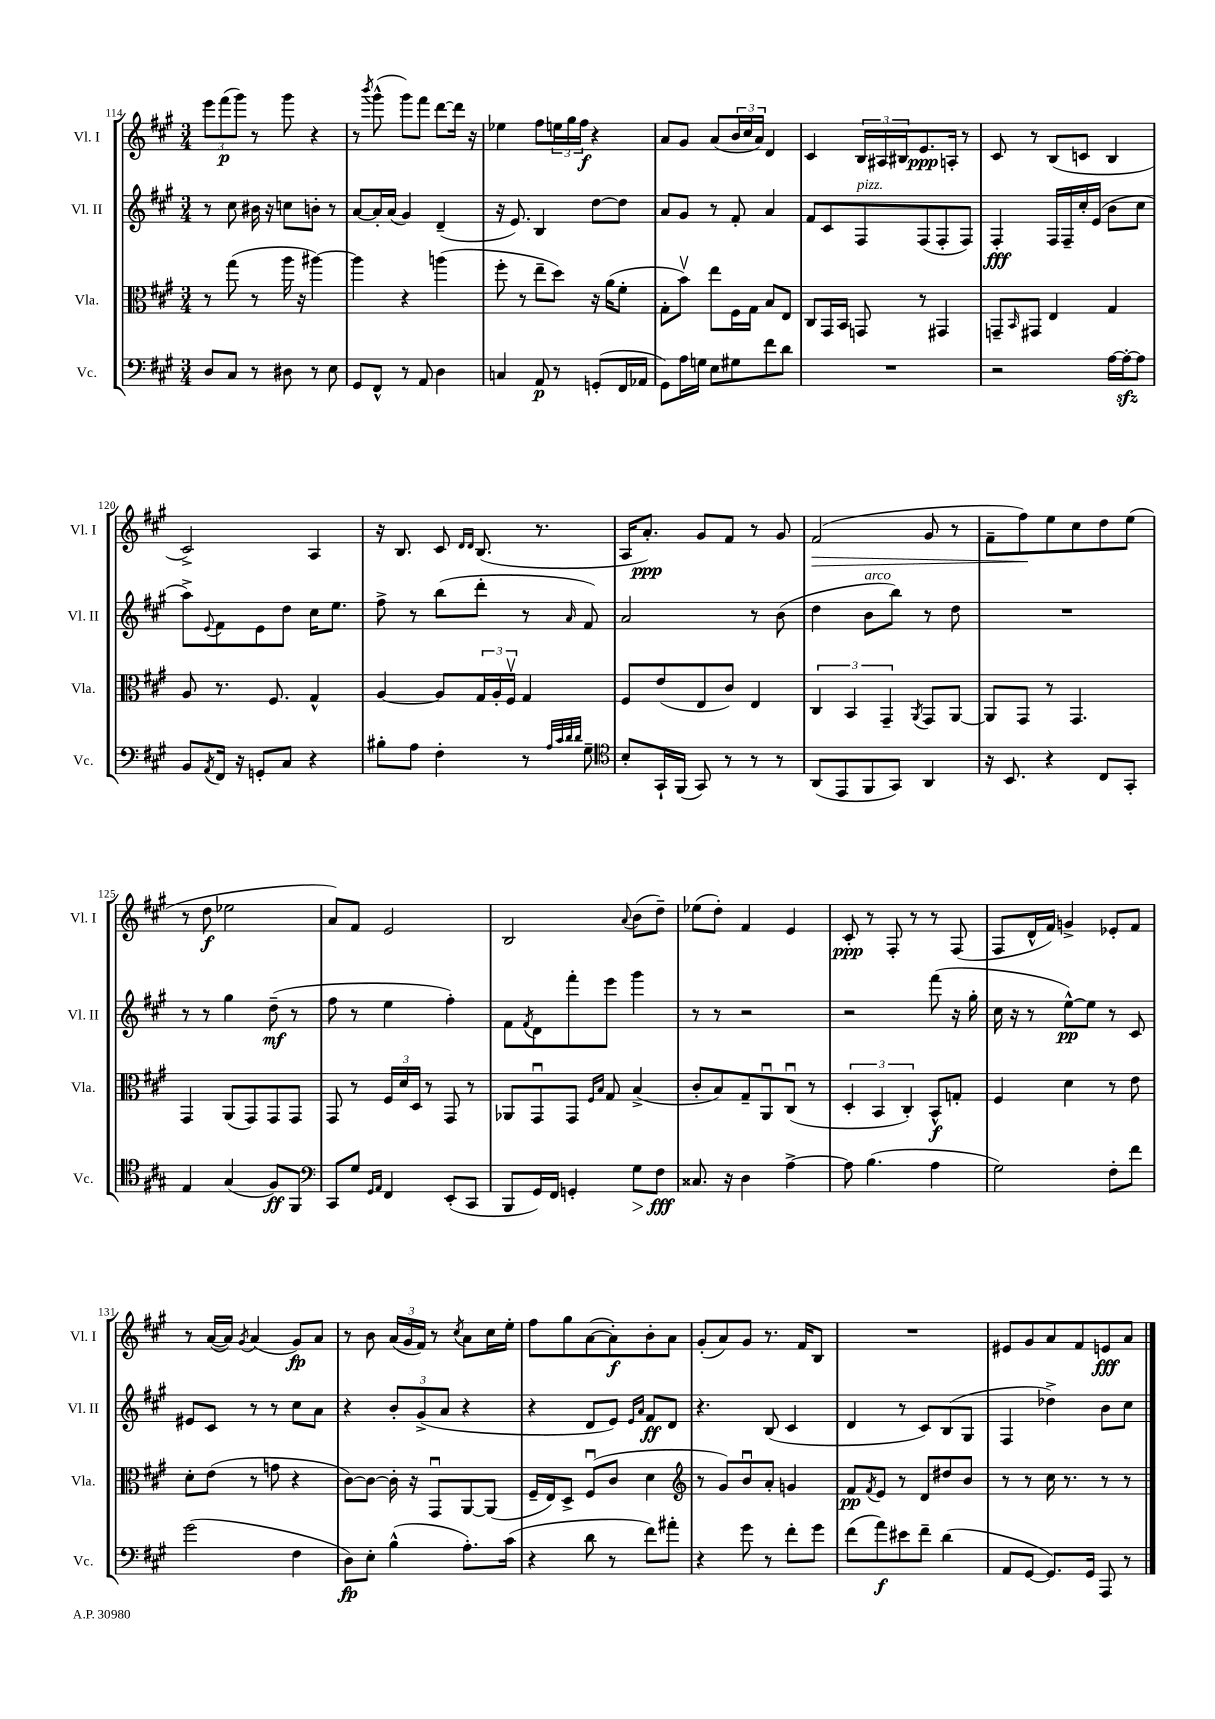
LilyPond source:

<<
\new StaffGroup <<
\new Staff = "s0" \with { instrumentName = "Vl. I" shortInstrumentName = "Vl. I" } {
    \clef treble \key a \major \numericTimeSignature \time 3/4
    \tuplet 3/2 { e'''8 fis'''8\p( gis'''8) } r8 gis'''8 r4 |
    r8 \acciaccatura { b'''8 } gis'''8-^( gis'''8) fis'''8 d'''8~ d'''16 r16 |
    ees''4 fis''8 \tuplet 3/2 { e''16 gis''16 fis''16\f } r4 |
    a'8 gis'8 a'8( \tuplet 3/2 { b'16 cis''16 a'16) } d'4 |
    cis'4 \tuplet 3/2 { b16 ais16 bis16 } e'8.\ppp a16-. r8 |
    cis'8 r8 b8( c'8 b4 |
    cis'2->) a4 |
    r16 b8. cis'8 \grace { d'16 d'16 } b8.( r8. |
    a16 a'8.-.\ppp) gis'8 fis'8 r8 gis'8 |
    fis'2\>( gis'8 r8 |
    fis'8-- fis''8\!) e''8 cis''8 d''8 e''8( |
    r8 d''8\f ees''2 |
    a'8) fis'8 e'2 |
    b2 \appoggiatura { a'8 } b'8( d''8--) |
    ees''8( d''8-.) fis'4 e'4 |
    cis'8-.\ppp r8 fis8-. r8 r8 fis8( |
    fis8 d'16-^ fis'16) g'4-> ees'8-. fis'8 |
    r8 a'16~( a'16) \acciaccatura { gis'8 } a'4( gis'8\fp) a'8 |
    r8 b'8 \tuplet 3/2 { a'16( gis'16 fis'16) } r8 \acciaccatura { cis''8 } a'8 cis''16 e''16-. |
    fis''8 gis''8 a'8~( a'8-.\f) b'8-. a'8 |
    gis'8-.( a'8) gis'8 r8. fis'16 b8 |
    R2. |
    eis'8 gis'8 a'8 fis'8 e'8\fff a'8 \bar "|." |
}
\new Staff = "s1" \with { instrumentName = "Vl. II" shortInstrumentName = "Vl. II" } {
    \clef treble \key a \major \numericTimeSignature \time 3/4
    r8 cis''8 bis'16 r16 c''8 b'8-. r8 |
    a'8~ a'16-. a'16( gis'4) d'4--( |
    r16 e'8.) b4 d''8~ d''8 |
    a'8 gis'8 r8 fis'8-. a'4 |
    fis'8 cis'8 fis8^\markup { \italic "pizz." } fis8( fis8-. fis8) |
    fis4-.\fff fis16 fis16-- cis''16-. e'16( b'8 cis''8 |
    a''8->) \appoggiatura { e'8 } fis'8 e'8 d''8 cis''16 e''8. |
    fis''8-> r8 b''8( d'''8-. r8 \grace { a'16 } fis'8) |
    a'2 r8 b'8( |
    d''4 b'8^\markup { \italic "arco" } b''8) r8 d''8 |
    R2. |
    r8 r8 gis''4 d''8--\mf( r8 |
    fis''8 r8 e''4 fis''4-.) |
    fis'8 \acciaccatura { fis'8 } d'8 fis'''8-. e'''8 gis'''4 |
    r8 r8 r2 |
    r2 fis'''8( r16 gis''16-. |
    cis''16 r16 r8 e''8~-^\pp) e''8 r8 cis'8 |
    eis'8 cis'8 r8 r8 cis''8 a'8 |
    r4 \tuplet 3/2 { b'8-. gis'8->( a'8 } r4 |
    r4 d'8 e'8) \grace { e'16 a'16 } fis'8\ff d'8 |
    r4. b8( cis'4 |
    d'4 r8 cis'8) b8( gis8 |
    fis4 des''4->) b'8 cis''8 \bar "|." |
}
\new Staff = "s2" \with { instrumentName = "Vla." shortInstrumentName = "Vla." } {
    \clef alto \key a \major \numericTimeSignature \time 3/4
    r8 gis''8( r8 a''16 r16 ais''4~) |
    ais''4 r4 a''4( |
    fis''8-. r8 e''8-- d''8) r16 a'16( fis'8-. |
    gis8-. b'8\upbow) e''8 fis16 gis16 b8 e8 |
    cis8 gis,16 b,16 g,8 r8 gis,4 |
    g,8-- \grace { b,16 } gis,8 e4 gis4 |
    a8 r8. fis8. gis4-^ |
    a4~ a8 \tuplet 3/2 { gis16 a16-. fis16\upbow } gis4 |
    fis8 e'8( e8 cis'8) e4 |
    \tuplet 3/2 { cis4 b,4 gis,4-- } \acciaccatura { a,8 } gis,8 a,8~ |
    a,8 gis,8 r8 gis,4. |
    gis,4 a,8( gis,8) gis,8 gis,8 |
    gis,8 r8 \tuplet 3/2 { fis16 d'16 d16 } r8 gis,8 r8 |
    aes,8 gis,8\downbow gis,8 \grace { fis16 b16 } gis8 b4->( |
    cis'8-. b8) gis8-- a,8\downbow cis8\downbow( r8 |
    \tuplet 3/2 { d4-. b,4 cis4-.) } b,8-^\f g8-. |
    fis4 d'4 r8 e'8 |
    d'8-. e'8( r8 g'8 r4 |
    cis'8~) cis'8~ cis'16-. r16 gis,8\downbow a,8~ a,8( |
    fis16-- e16) d8-> fis8\downbow( cis'8 d'4 |
    \clef treble r8 gis'8) b'8\downbow a'8-. g'4 |
    fis'8\pp \acciaccatura { fis'8 } e'8 r8 d'8 dis''8 b'8 |
    r8 r8 cis''16 r8. r8 r8 \bar "|." |
}
\new Staff = "s3" \with { instrumentName = "Vc." shortInstrumentName = "Vc." } {
    \clef bass \key a \major \numericTimeSignature \time 3/4
    d8 cis8 r8 dis8 r8 e8 |
    gis,8 fis,8-^ r8 a,8 d4 |
    c4 a,8\p r8 g,8-.( fis,16 aes,16 |
    gis,8) a16 g16 e8 gis8 fis'8 d'8 |
    R2. |
    r2 a16~ a16~-.\sfz a8 |
    b,8 \acciaccatura { a,8 } fis,16 r16 g,8-. cis8 r4 |
    bis8-. a8 fis4-. r8 \grace { a32 cis'32 d'32 d'32 } gis8-- |
    \clef tenor b8-. gis,16-! fis,16( gis,8) r8 r8 r8 |
    a,8( e,8 fis,8 gis,8) a,4 |
    r16 b,8. r4 cis8 gis,8-. |
    e4 gis4( fis8\ff) fis,8 |
    \clef bass cis,8 gis8 \grace { gis,16 a,16 } fis,4 e,8-.( cis,8 |
    b,,8 gis,16) fis,16 g,4-. gis8\> fis8\fff\! |
    cisis8. r16 d4 a4~-> |
    a8 b4.( a4 |
    gis2) fis8-. fis'8 |
    gis'2( fis4 |
    d8\fp) e8-. b4-^( a8.-.) cis'16( |
    r4 d'8 r8 fis'8) ais'8-. |
    r4 gis'8 r8 fis'8-. gis'8 |
    fis'8( a'8\f) eis'8 fis'8-- d'4( |
    a,8 gis,8~ gis,8.) gis,16 a,,8 r8 \bar "|." |
}
>>
>>
\layout { \context { \Score currentBarNumber = #114 } }
